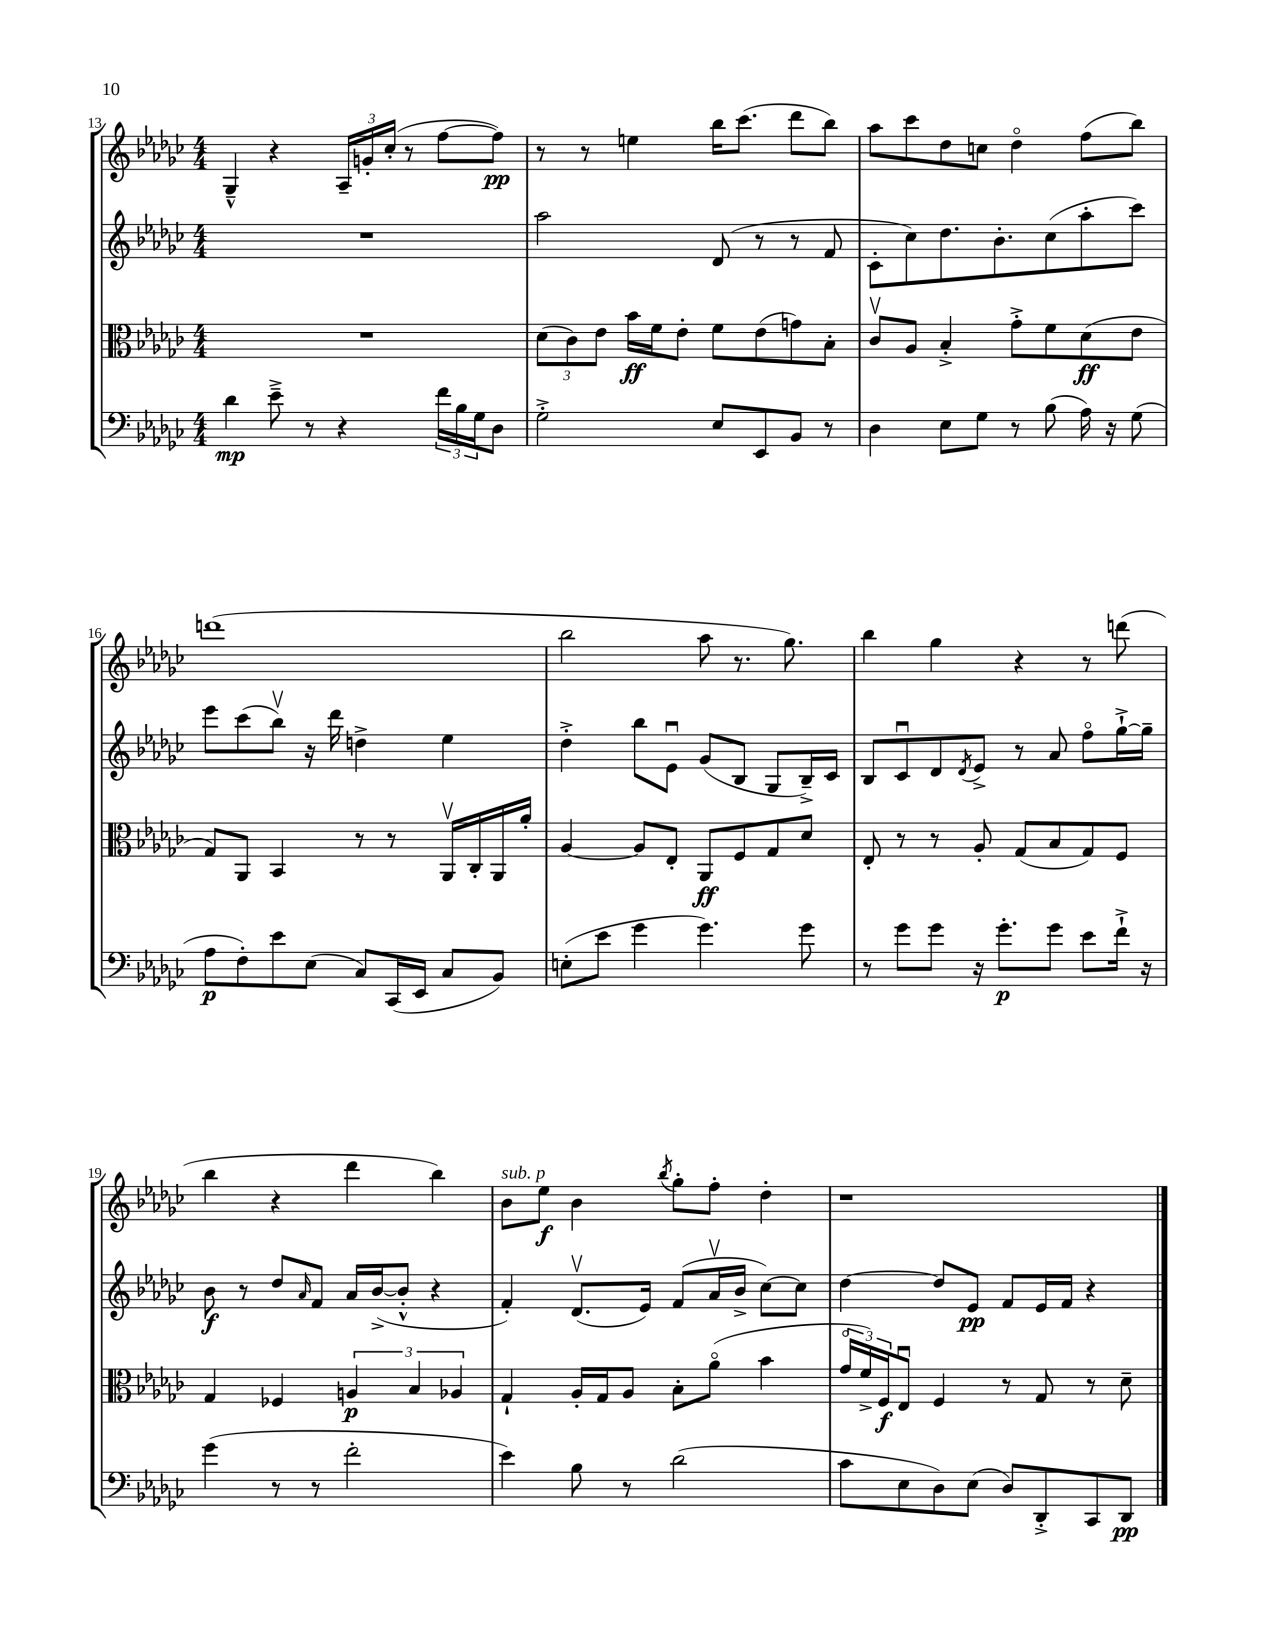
<<
\new StaffGroup <<
\new Staff = "s0" {
    \clef treble \key ges \major \numericTimeSignature \time 4/4
    ges4---^ r4 \tuplet 3/2 { aes16-- g'16-. ces''16-.( } r8 f''8~ f''8\pp) |
    r8 r8 e''4 bes''16 ces'''8.( des'''8 bes''8) |
    aes''8 ces'''8 des''8 c''8 des''4\flageolet f''8( bes''8) |
    d'''1( |
    bes''2 aes''8 r8. ges''8.) |
    bes''4 ges''4 r4 r8 d'''8( |
    bes''4 r4 des'''4 bes''4) |
    bes'8^\markup { \italic "sub. p" } ees''8\f bes'4 \acciaccatura { bes''8 } ges''8-. f''8-. des''4-. |
    r1 \bar "|." |
}
\new Staff = "s1" {
    \clef treble \key ges \major \numericTimeSignature \time 4/4
    R1 |
    aes''2 des'8( r8 r8 f'8 |
    ces'8-. ces''8) des''8. bes'8.-. ces''8( aes''8-. ces'''8) |
    ees'''8 ces'''8( bes''8\upbow) r16 des'''16 d''4-> ees''4 |
    des''4-.-> bes''8 ees'8\downbow ges'8( bes8 ges8 bes16--->) ces'16 |
    bes8 ces'8\downbow des'8 \acciaccatura { des'8 } ees'8-> r8 aes'8 f''8\flageolet ges''16~-!-> ges''16-- |
    bes'8\f r8 des''8 \grace { aes'16 } f'8 aes'16 bes'16~->( bes'8-.-^ r4 |
    f'4-.) des'8.\upbow( ees'16) f'8( aes'16\upbow bes'16-> ces''8~) ces''8 |
    des''4~ des''8 ees'8\pp f'8 ees'16 f'16 r4 \bar "|." |
}
\new Staff = "s2" {
    \clef alto \key ges \major \numericTimeSignature \time 4/4
    R1 |
    \tuplet 3/2 { des'8( ces'8) ees'8 } bes'16\ff f'16 ees'8-. f'8 ees'8( g'8) bes8-. |
    ces'8\upbow aes8 bes4-.-> ges'8-.-> f'8 des'8\ff( ees'8 |
    ges8) aes,8 bes,4 r8 r8 aes,16\upbow ces16-. aes,16 aes'16-. |
    aes4~ aes8 ees8-. aes,8\ff f8 ges8 des'8 |
    ees8-. r8 r8 aes8-. ges8( bes8 ges8) f8 |
    ges4 fes4 \tuplet 3/2 { a4\p bes4 aes4 } |
    ges4-! aes16-. ges16 aes8 bes8-. aes'8\flageolet( bes'4 |
    \tuplet 3/2 { ges'16\flageolet f'16->) f16\f } ees8\downbow f4 r8 ges8 r8 des'8-- \bar "|." |
}
\new Staff = "s3" {
    \clef bass \key ges \major \numericTimeSignature \time 4/4
    des'4\mp ees'8---> r8 r4 \tuplet 3/2 { f'16 bes16 ges16 } des8 |
    ges2-.-> ees8 ees,8 bes,8 r8 |
    des4 ees8 ges8 r8 bes8( aes16) r16 ges8( |
    aes8\p f8-.) ees'8 ees8( ces8) ces,16( ees,16 ces8 bes,8) |
    e8-.( ees'8 ges'4 ges'4.) ges'8 |
    r8 ges'8 ges'8 r16 ges'8.-.\p ges'8 ees'8 f'16-!-> r16 |
    ges'4( r8 r8 f'2-. |
    ees'4) bes8 r8 des'2( |
    ces'8 ees8 des8) ees8( des8) des,8-.-> ces,8 des,8\pp \bar "|." |
}
>>
>>
\layout { \context { \Score currentBarNumber = #13 } }
